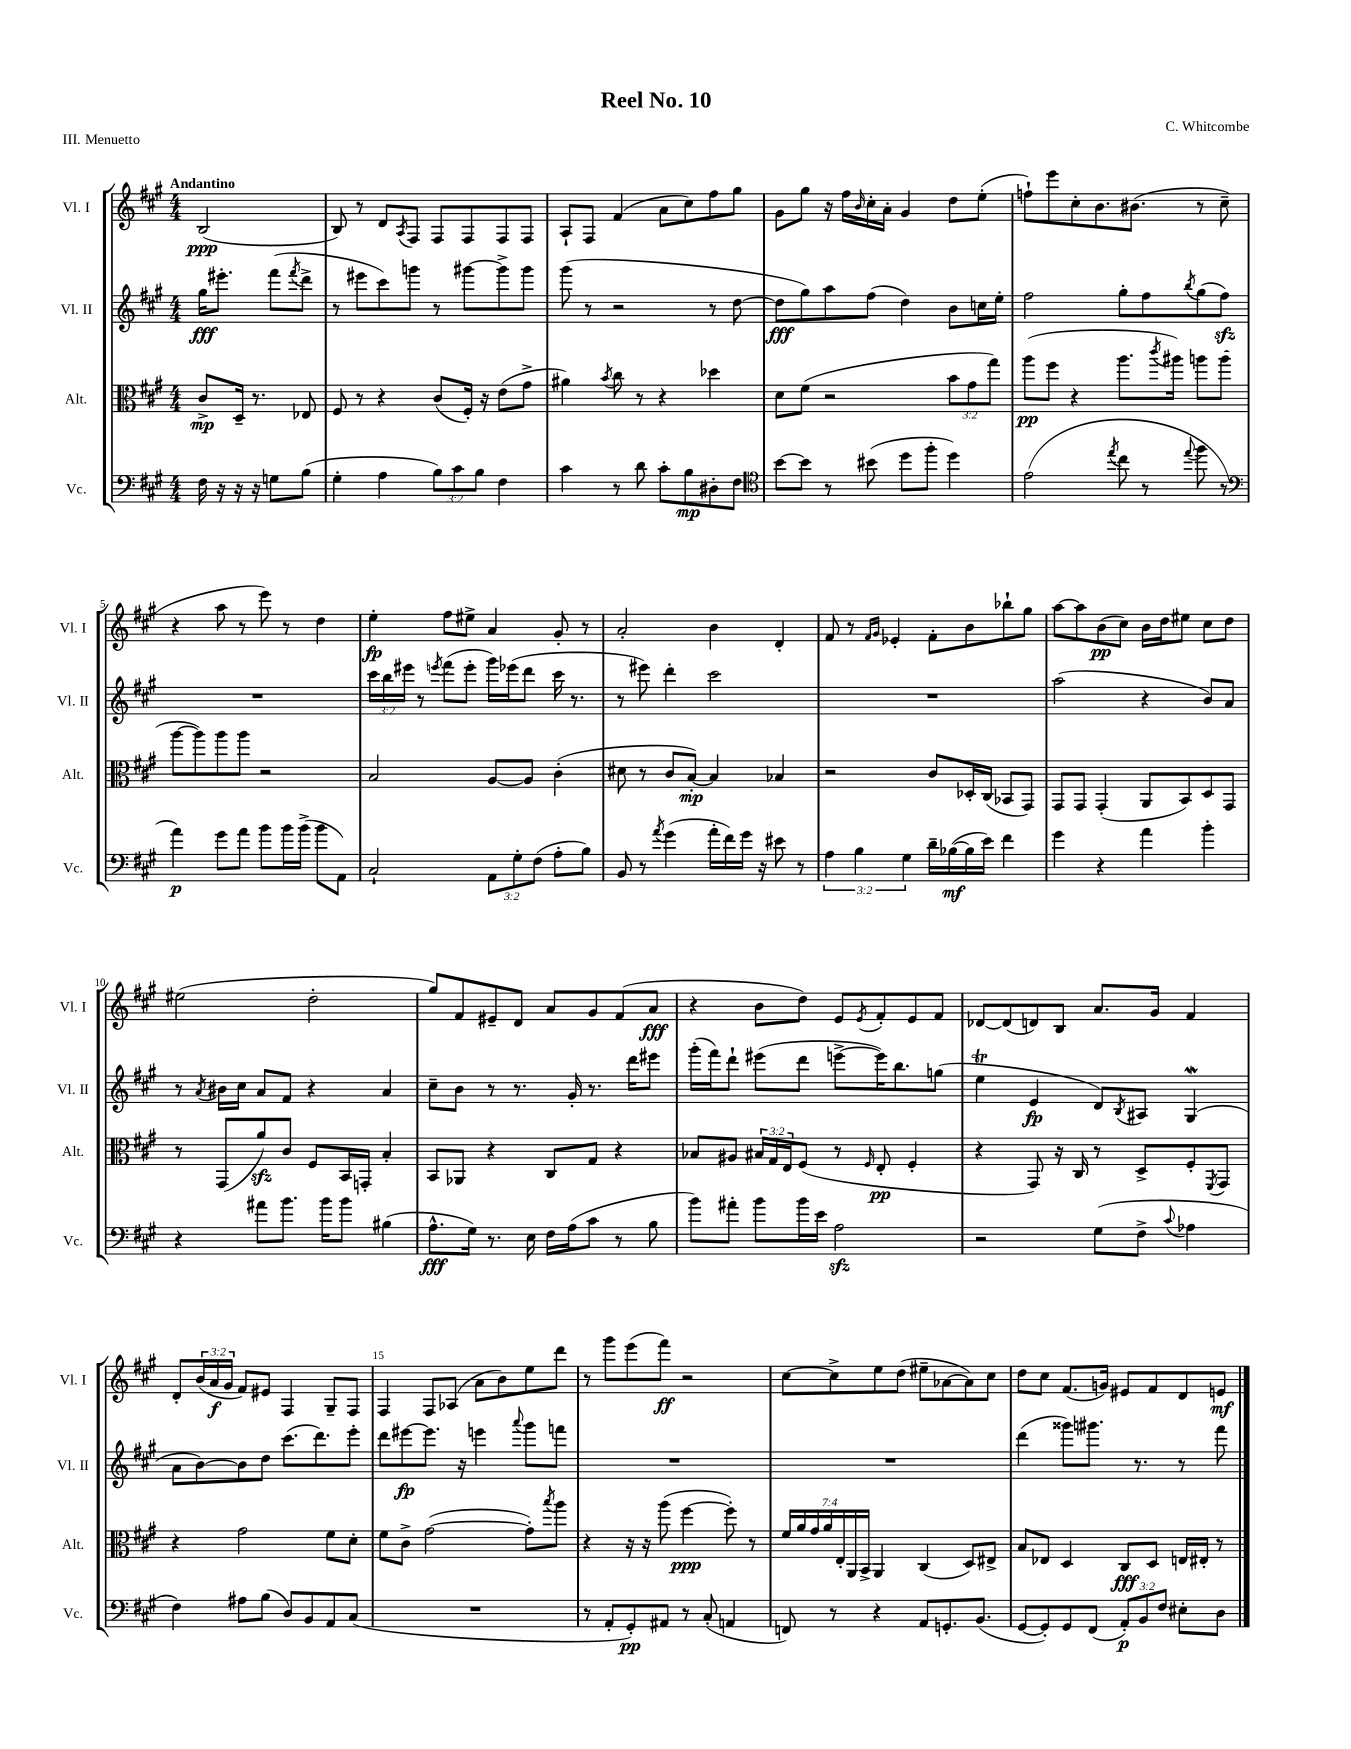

**kern	**dynam	**kern	**dynam	**kern	**dynam	**kern	**dynam
*part4	*part4	*part3	*part3	*part2	*part2	*part1	*part1
*staff4	*staff4	*staff3	*staff3	*staff2	*staff2	*staff1	*staff1
*I"Vc.	*	*I"Alt.	*	*I"Vl. II	*	*I"Vl. I	*
*I'Vc.	*	*I'Alt.	*	*I'Vl. II	*	*I'Vl. I	*
*clefF4	*	*clefC3	*	*clefG2	*	*clefG2	*
*k[f#c#g#]	*	*k[f#c#g#]	*	*k[f#c#g#]	*	*k[f#c#g#]	*
*M4/4	*	*M4/4	*	*M4/4	*	*M4/4	*
=	=	=	=	=	=	=	=
!	!	!	!	!	!	!LO:TX:a:B:t=Andantino	!
16F#\	.	8c#^/L	mp	16gg#\KL	fff	(2B/	ppp
16r	.	.	.	8.eee#X'\J	.	.	.
16r	.	16D~/Jk	.	.	.	.	.
16r	.	8.r	.	.	.	.	.
8Gn\L	.	.	.	(8fff#\L	.	.	.
.	.	.	.	8qfff#/	.	.	.
(8B\J	.	8E-X/	.	8ddd^\J	.	.	.
=1	=1	=1	=1	=1	=1	=1	=1
4G#'\	.	8F#/	.	8r	.	8B/)	.
.	.	8r	.	8eee#X\L	.	8r	.
4A\	.	4r	.	8ccc#\)	.	8d/L	.
.	.	.	.	.	.	8qA/	.
.	.	.	.	8gggn\J	.	8F#/J	.
12B\L)	.	(8c#/L	.	8r	.	8F#/L	.
12c#\	.	.	.	.	.	.	.
.	.	16F#'/Jk)	.	[8ggg#X\L	.	8F#/	.
12B\J	.	.	.	.	.	.	.
.	.	16r	.	.	.	.	.
4F#\	.	(8e\L	.	8ggg#^\]	.	8F#/	.
.	.	8g#^\J	.	8ggg#\J	.	8F#/J	.
=2	=2	=2	=2	=2	=2	=2	=2
4c#\	.	4a#X\)	.	(8ggg#\	.	8A`/L	.
.	.	.	.	8r	.	8F#/J	.
.	.	8qb/	.	.	.	.	.
8r	.	8cc#\	.	2r	.	(4f#/	.
8d\	.	8r	.	.	.	.	.
8c#'\L	.	4r	.	.	.	8a\L	.
8B\	mp	.	.	.	.	8cc#\)	.
8D#X'\	.	4dd-X\	.	8r	.	8ff#\	.
8F#\J	.	.	.	[8dd\	.	8gg#\J	.
=3	=3	=3	=3	=3	=3	=3	=3
*clefC4	*	*	*	*	*	*	*
[8b\L	.	8d\L	.	8dd\L]	fff	8g#\L	.
8b\J]	.	(8f#\J	.	8gg#\)	.	8gg#\J	.
8r	.	2r	.	8aa\	.	16r	.
.	.	.	.	.	.	16ff#\LL	.
.	.	.	.	.	.	16qqb/	.
(8b#X\	.	.	.	(8ff#\J	.	16cc#'\	.
.	.	.	.	.	.	16a'\JJ	.
8dd\L	.	.	.	4dd\)	.	4g#/	.
8ff#'\J	.	.	.	.	.	.	.
4dd\)	.	12b\L	.	8b\L	.	8dd\L	.
.	.	12g#\	.	.	.	.	.
.	.	.	.	16ccn\L	.	(8ee'\J	.
.	.	12gg#\J)	.	.	.	.	.
.	.	.	.	16ee'\JJ	.	.	.
=4	=4	=4	=4	=4	=4	=4	=4
(2e\	.	(8aa\L	pp	2ff#\	.	8ffn`\L)	.
.	.	8ff#\J	.	.	.	8eee\	.
.	.	4r	.	.	.	8cc#'\	.
.	.	.	.	.	.	8.b\	.
8qee/	.	.	.	.	.	.	.
8cc#\	.	8.aa\L	.	8gg#'\L	.	.	.
.	.	.	.	.	.	(8.b#X\J	.
8r	.	.	.	8ff#\	.	.	.
.	.	8qccc#/	.	.	.	.	.
.	.	16aa#X\Jk)	.	.	.	.	.
8qqee/	.	.	.	8qbb/	.	.	.
8ff#\	.	8aan\L	.	(8gg#\	.	8r	.
8r	.	(8aa\J	.	8ff#zz\J)	.	8cc#~\	.
!!LO:LB:g=z
=5	=5	=5	=5	=5	=5	=5	=5
*clefF4	*	*	*	*	*	*	*
4a\)	p	[8aa\L	.	1r	.	4r	.
.	.	8aa\])	.	.	.	.	.
8g#\L	.	8aa\	.	.	.	8aa\	.
8a\J	.	8aa\J	.	.	.	8r	.
8b\L	.	2r	.	.	.	8eee\)	.
16b\L	.	.	.	.	.	8r	.
(16b^\JJ	.	.	.	.	.	.	.
8b\L	.	.	.	.	.	4dd\	.
8AA\J)	.	.	.	.	.	.	.
=6	=6	=6	=6	=6	=6	=6	=6
2C#`/	.	2B/	.	24ccc#\LL	.	4ee'\	fp
.	.	.	.	24bb\	.	.	.
.	.	.	.	24eee#X\JJ	.	.	.
.	.	.	.	8r	.	.	.
.	.	.	.	8qeeen/	.	.	.
.	.	.	.	(8fff#\L	.	8ff#\L	.
.	.	.	.	8eee'\J	.	8ee#X^\J	.
12AA\L	.	[8A/L	.	16ggg#\LL)	.	4a/	.
.	.	.	.	(16eee-X\J	.	.	.
12G#'\	.	.	.	.	.	.	.
.	.	8A/J]	.	8ddd\J	.	.	.
(12F#\J	.	.	.	.	.	.	.
8A'\L	.	(4c#'\	.	16ccc#\	.	8g#'/	.
.	.	.	.	8.r	.	.	.
8B\J)	.	.	.	.	.	8r	.
=7	=7	=7	=7	=7	=7	=7	=7
8BB/	.	8d#X\	.	8r	.	2a'/	.
8r	.	8r	.	8eee#X\)	.	.	.
8qa/	.	.	.	.	.	.	.
(4g#\	.	8c#/L	.	4ddd'\	.	.	.
.	.	[8B'/J)	mp	.	.	.	.
16a'\LL	.	4B/]	.	2ccc#\	.	4b\	.
16f#\)	.	.	.	.	.	.	.
16g#\JJ	.	.	.	.	.	.	.
16r	.	.	.	.	.	.	.
8e#X\	.	4B-X/	.	.	.	4d'/	.
8r	.	.	.	.	.	.	.
=8	=8	=8	=8	=8	=8	=8	=8
6A\	.	2r	.	1r	.	8f#/	.
.	.	.	.	.	.	8r	.
6B\	.	.	.	.	.	.	.
.	.	.	.	.	.	16qqf#/LL	.
.	.	.	.	.	.	16qqg#/JJ	.
.	.	.	.	.	.	4e-X'/	.
6G#\	.	.	.	.	.	.	.
16d~\LL	.	8c#/L	.	.	.	8f#'\L	.
([16B-X\	mf	.	.	.	.	.	.
16B-\]	.	16D-X'/L	.	.	.	8b\	.
16e\JJ)	.	(16C#/JJ	.	.	.	.	.
4f#\	.	8BB-X/L	.	.	.	8bb-X`\	.
.	.	8GG#/J)	.	.	.	8gg#\J	.
=9	=9	=9	=9	=9	=9	=9	=9
4g#\	.	8GG#/L	.	(2aa\	.	[8aa\L	.
.	.	8GG#/J	.	.	.	8aa\]	.
4r	.	(4GG#'/	.	.	.	(8b\	pp
.	.	.	.	.	.	8cc#\J)	.
4a\	.	8AA/L	.	4r	.	16b\LL	.
.	.	.	.	.	.	16dd\J	.
.	.	8BB/)	.	.	.	8ee#X\J	.
4b'\	.	8D/	.	8b/L)	.	8cc#\L	.
.	.	8GG#/J	.	8a/J	.	8dd\J	.
!!LO:LB:g=z
=10	=10	=10	=10	=10	=10	=10	=10
4r	.	8r	.	8r	.	(2ee#X\	.
.	.	.	.	8qa/	.	.	.
.	.	(8GG#/L	.	16b#X\LL	.	.	.
.	.	.	.	16cc#\JJ	.	.	.
8a#X\L	.	8azz/)	.	8a/L	.	.	.
8.b\J	.	8c#/J	.	8f#/J	.	.	.
.	.	8F#/L	.	4r	.	2dd'\	.
16b\KL	.	.	.	.	.	.	.
8b\J	.	16BB/L	.	.	.	.	.
.	.	16GGn'/JJ	.	.	.	.	.
(4B#X\	.	4B'/	.	4a/	.	.	.
=11	=11	=11	=11	=11	=11	=11	=11
8.A^^\L	fff	8BB/L	.	8cc#~\L	.	8gg#/L)	.
.	.	8AA-X/J	.	8b\J	.	8f#/	.
16G#\Jk)	.	.	.	.	.	.	.
8.r	.	4r	.	8r	.	8e#X~/	.
.	.	.	.	8.r	.	8d/J	.
16E\	.	.	.	.	.	.	.
16F#\LL	.	8C#/L	.	.	.	8a/L	.
(16A\J	.	.	.	16g#'/	.	.	.
8c#\J	.	8G#/J	.	8.r	.	8g#/	.
8r	.	4r	.	.	.	(8f#/	.
.	.	.	.	16ddd\KL	.	.	.
8B\	.	.	.	8eee#X\J	.	8a/J	fff
=12	=12	=12	=12	=12	=12	=12	=12
8b\L)	.	8B-X/L	.	(16ggg#'\LL	.	4r	.
.	.	.	.	16fff#\J)	.	.	.
8a#X'\J	.	8A#X/J	.	8ddd`\J	.	.	.
8b\L	.	24B#X/LL	.	(8eee#X\L	.	8b\L	.
.	.	24G#/	.	.	.	.	.
.	.	24E/J	.	.	.	.	.
16b\L	.	(8F#/J	.	8ddd\J	.	8dd\J)	.
16e\JJ	.	.	.	.	.	.	.
2Azz\	.	8r	.	[8eeen^\L	.	8e/L	.
.	.	16qqF#/	.	.	.	8qe/	.
.	.	8E'/	pp	16eee\K])	.	8f#'/	.
.	.	.	.	8.bb\	.	.	.
.	.	4F#'/	.	.	.	8e/	.
.	.	.	.	(8ggn\J	.	8f#/J	.
=13	=13	=13	=13	=13	=13	=13	=13
2r	.	4r	.	4eeT\	.	[8d-X/L	.
.	.	.	.	.	.	(8d-/]	.
.	.	8GG#/)	.	4e/	fp	8dn/)	.
.	.	16r	.	.	.	8B/J	.
.	.	16C#/	.	.	.	.	.
(8G#\L	.	8r	.	8d/L)	.	8.a/L	.
.	.	.	.	8qB/	.	.	.
8F#^\J	.	8D^/L	.	8A#X/J	.	.	.
.	.	.	.	.	.	16g#/Jk	.
8qqc#/	.	.	.	.	.	.	.
4A-X\	.	8F#'/	.	(4G#W/	.	4f#/	.
.	.	8qFF#/	.	.	.	.	.
.	.	8GG#/J	.	.	.	.	.
!!LO:LB:g=z
=14	=14	=14	=14	=14	=14	=14	=14
4F#\)	.	4r	.	8a\L	.	8d'/L	.
.	.	.	.	[8b\)	.	(24b/L	.
.	.	.	.	.	.	24a/	f
.	.	.	.	.	.	24g#/JJ	.
8A#X\L	.	2g#\	.	8b\]	.	8f#/L)	.
(8B\J	.	.	.	8dd\J	.	8e#X/J	.
8D/L)	.	.	.	(8.ccc#\L	.	4F#/	.
8BB/	.	.	.	.	.	.	.
.	.	.	.	8.ddd\)	.	.	.
8AA/	.	8f#\L	.	.	.	8G#~/L	.
(8C#/J	.	8d'\J	.	8eee'\J	.	8F#/J	.
=15	=15	=15	=15	=15	=15	=15	=15
1r	.	8f#\L	.	8ddd\L	.	4F#/	.
.	.	8c#^\J	.	[8eee#X\	fp	.	.
.	.	([2g#\	.	8.eee#\J]	.	8F#/L	.
.	.	.	.	.	.	(8A-X/J	.
.	.	.	.	16r	.	.	.
.	.	.	.	4eeen\	.	8a\L	.
.	.	.	.	.	.	8b\)	.
.	.	.	.	8qqaaa/	.	.	.
.	.	8g#'\L])	.	8ggg#\L	.	8ee\	.
.	.	8qbb/	.	.	.	.	.
.	.	8aa\J	.	8fffn\J	.	8ddd\J	.
=16	=16	=16	=16	=16	=16	=16	=16
8r	.	4r	.	1r	.	8r	.
8AA'/L	.	.	.	.	.	8ggg#\L	.
8GG#'/)	pp	16r	.	.	.	(8eee\	.
.	.	16r	.	.	.	.	.
8AA#X/J	.	(8aa\	.	.	.	8fff#\J)	ff
8r	.	[4ff#\	ppp	.	.	2r	.
(8C#'/	.	.	.	.	.	.	.
4AAn/	.	8ff#'\])	.	.	.	.	.
.	.	8r	.	.	.	.	.
=17	=17	=17	=17	=17	=17	=17	=17
8FFn/)	.	28f#/LL	.	1r	.	[8cc#\L	.
.	.	28a/	.	.	.	.	.
.	.	28g#/	.	.	.	.	.
.	.	28a/	.	.	.	.	.
8r	.	.	.	.	.	8cc#^\]	.
.	.	28E'/	.	.	.	.	.
.	.	28AA/	.	.	.	.	.
.	.	28BB^/JJ	.	.	.	.	.
4r	.	4AA/	.	.	.	8ee\	.
.	.	.	.	.	.	(8dd\J	.
8AA/L	.	(4C#/	.	.	.	8ee#X~\L	.
8.GGn'/	.	.	.	.	.	[8a-X\	.
.	.	8D/L)	.	.	.	8a-\])	.
(8.BB/J	.	.	.	.	.	.	.
.	.	8E#X^/J	.	.	.	8cc#\J	.
=18	=18	=18	=18	=18	=18	=18	=18
[8GG#/L	.	8B/L	.	(4ddd\	.	8dd\L	.
8GG#'/])	.	8E-X/J	.	.	.	8cc#\J	.
8GG#/	.	4D/	.	8ggg##X\L)	.	(8.f#/L	.
(8FF#/J	.	.	.	8.ggg#X\J	.	.	.
.	.	.	.	.	.	16gn/Jk)	.
12AA'/L)	p	8C#/L	fff	.	.	8e#X/L	.
.	.	.	.	8.r	.	.	.
12BB/	.	.	.	.	.	.	.
.	.	8D/J	.	.	.	8f#/	.
12F#/J	.	.	.	.	.	.	.
8E#X'\L	.	16En/LL	.	8r	.	8d/	.
.	.	16E#X'/JJ	.	.	.	.	.
8D\J	.	8r	.	8fff#\	.	8en/J	mf
==	==	==	==	==	==	==	==
*-	*-	*-	*-	*-	*-	*-	*-
